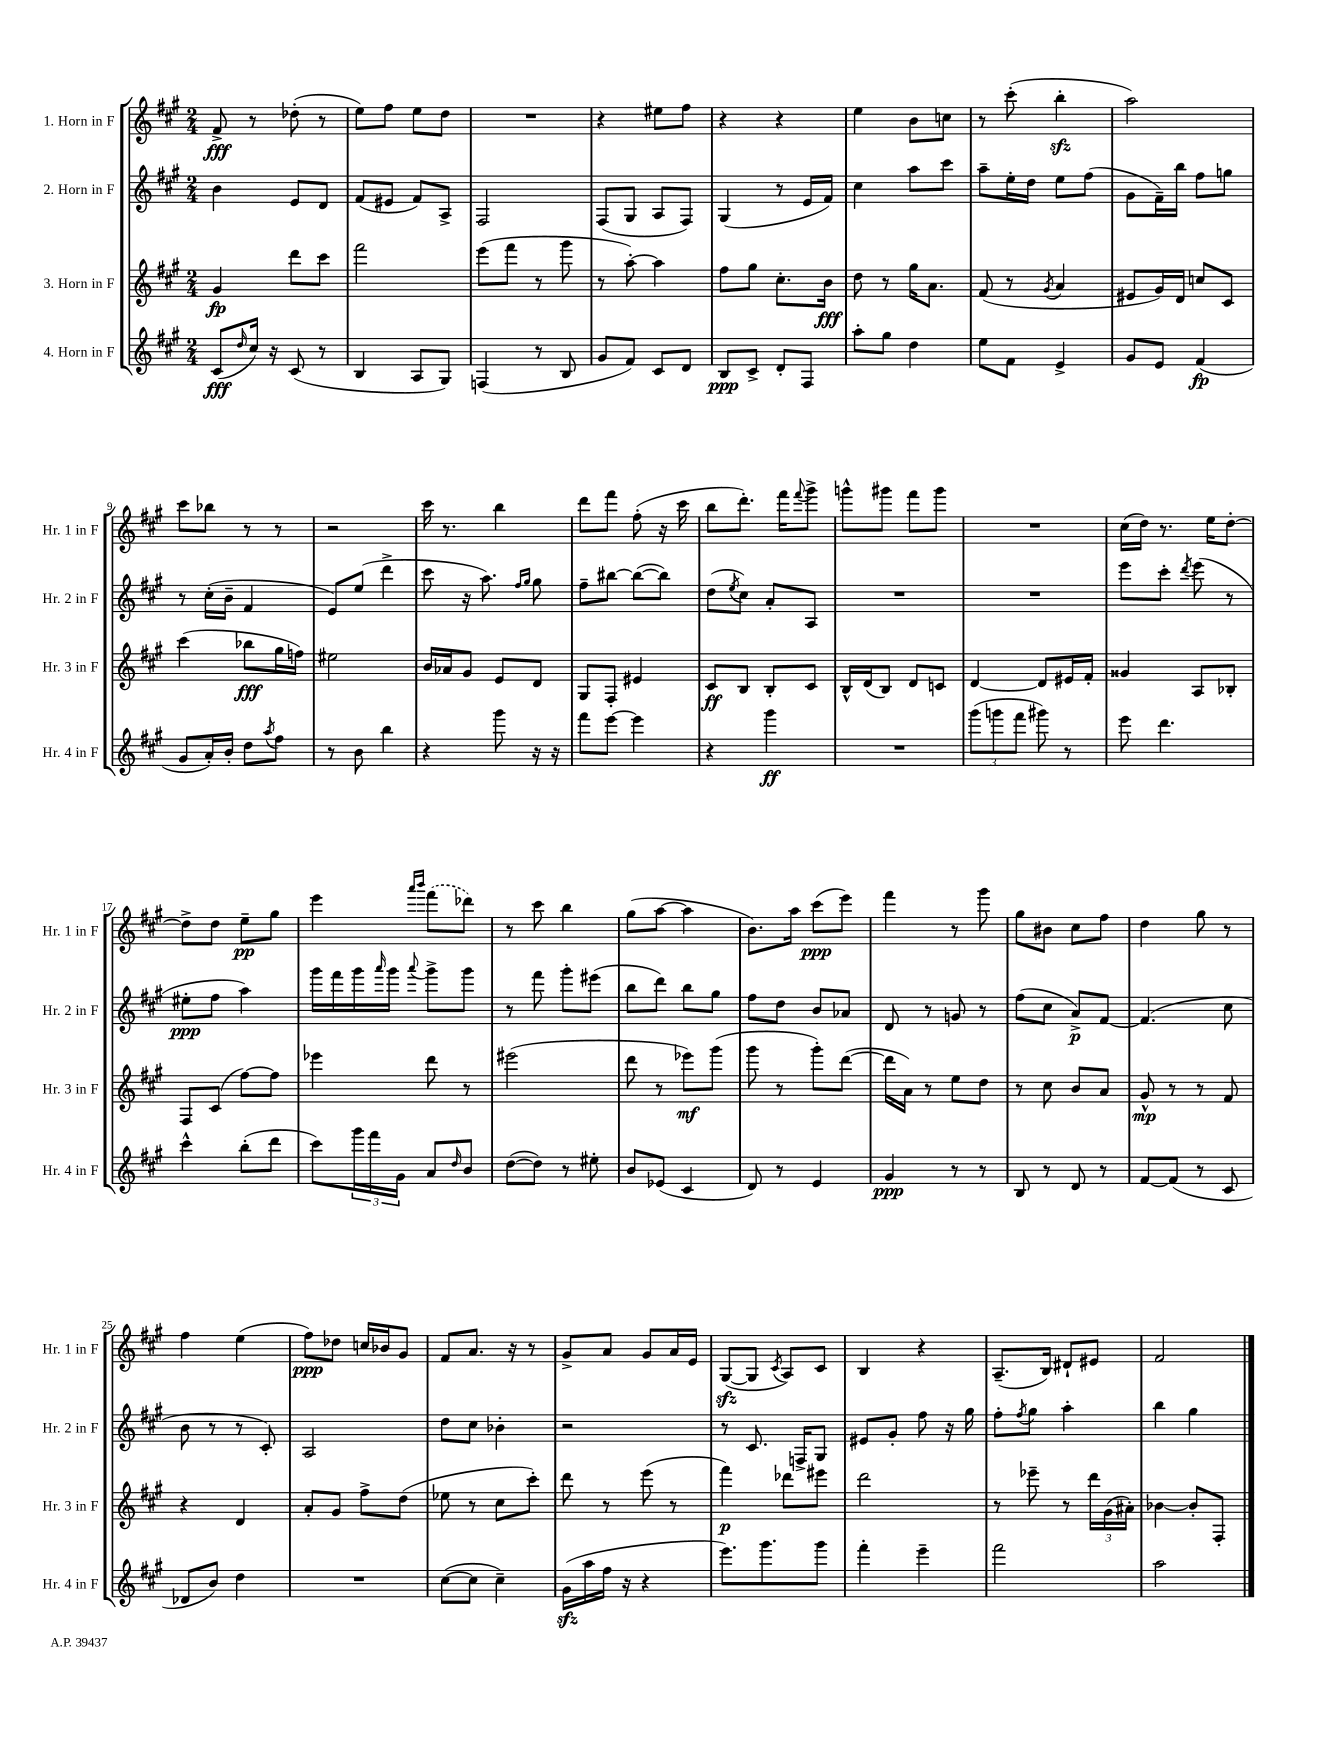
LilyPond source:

<<
\new StaffGroup <<
\new Staff = "s0" \with { instrumentName = "1. Horn in F" shortInstrumentName = "Hr. 1 in F" } {
    \clef treble \key a \major \numericTimeSignature \time 2/4
    fis'8->\fff r8 des''8-.( r8 |
    e''8) fis''8 e''8 d''8 |
    R2 |
    r4 eis''8 fis''8 |
    r4 r4 |
    e''4 b'8 c''8 |
    r8 cis'''8-.( b''4-.\sfz |
    a''2) |
    cis'''8 bes''8 r8 r8 |
    r2 |
    cis'''16 r8. b''4 |
    d'''8 fis'''8 fis''8-.( r16 cis'''16 |
    b''8 d'''8.-.) fis'''16 \appoggiatura { fis'''8 } gis'''8-> |
    g'''8-^ gis'''8 fis'''8 gis'''8 |
    R2 |
    cis''16( d''16) r8. e''16 d''8~-. |
    d''8-> d''8 e''8--\pp gis''8 |
    e'''4 \grace { a'''16 b'''16 } \once \slurDashed fis'''8( des'''8) |
    r8 cis'''8 b''4 |
    gis''8( a''8~ a''4 |
    b'8.) a''16 cis'''8\ppp( e'''8) |
    fis'''4 r8 gis'''8 |
    gis''8 bis'8 cis''8 fis''8 |
    d''4 gis''8 r8 |
    fis''4 e''4( |
    fis''8\ppp) des''8 c''16 bes'16 gis'8 |
    fis'8 a'8. r16 r8 |
    gis'8-> a'8 gis'8 a'16 e'16 |
    gis8~\sfz( gis8 \acciaccatura { cis'8 } a8) cis'8 |
    b4 r4 |
    a8.--( b16) dis'8-! eis'8 |
    fis'2 \bar "|." |
}
\new Staff = "s1" \with { instrumentName = "2. Horn in F" shortInstrumentName = "Hr. 2 in F" } {
    \clef treble \key a \major \numericTimeSignature \time 2/4
    b'4 e'8 d'8 |
    fis'8( eis'8 fis'8) a8-> |
    fis2 |
    fis8( gis8 a8 fis8) |
    gis4( r8 e'16 fis'16) |
    cis''4 a''8 cis'''8 |
    a''8-- e''16-. d''16 e''8 fis''8( |
    gis'8 fis'16--) b''16 fis''8 g''8 |
    r8 cis''16-.( b'16-- fis'4 |
    e'8) e''8( d'''4-> |
    cis'''8 r16 a''8.) \grace { fis''16 gis''16 } gis''8 |
    fis''8-- bis''8~ bis''8~( bis''8) |
    d''8( \acciaccatura { e''8 } cis''8) a'8-. a8 |
    R2 |
    R2 |
    e'''8 cis'''8-. \acciaccatura { d'''8 } e'''8( r8 |
    eis''8-.\ppp fis''8 a''4) |
    gis'''16 fis'''16 gis'''16 \grace { a'''16 } gis'''16 \appoggiatura { a'''8 } gis'''8-> gis'''8 |
    r8 fis'''8 gis'''8-. eis'''8( |
    b''8 d'''8) b''8 gis''8 |
    fis''8 d''8 b'8 aes'8 |
    d'8 r8 g'8 r8 |
    fis''8( cis''8 a'8->\p) fis'8~ |
    fis'4.( cis''8 |
    b'8 r8 r8 cis'8-.) |
    a2 |
    d''8 cis''8 bes'4-. |
    r2 |
    r8 cis'8. f16-> gis8 |
    eis'8 gis'8-. fis''8 r16 gis''16 |
    fis''8-. \acciaccatura { fis''8 } gis''8 a''4-. |
    b''4 gis''4 \bar "|." |
}
\new Staff = "s2" \with { instrumentName = "3. Horn in F" shortInstrumentName = "Hr. 3 in F" } {
    \clef treble \key a \major \numericTimeSignature \time 2/4
    gis'4\fp d'''8 cis'''8 |
    fis'''2 |
    e'''8( fis'''8 r8 gis'''8 |
    r8 a''8~-.) a''4 |
    fis''8 gis''8 cis''8.-. b'16\fff |
    d''8 r8 gis''16 a'8. |
    fis'8( r8 \acciaccatura { gis'8 } a'4 |
    eis'8 gis'16) d'16 c''8 cis'8 |
    cis'''4( bes''8\fff gis''16 f''16) |
    eis''2 |
    b'16 aes'16 gis'8 e'8 d'8 |
    gis8 fis8-. eis'4 |
    cis'8\ff b8 b8-. cis'8 |
    b16-^ d'16( b8) d'8 c'8 |
    d'4~ d'8 eis'16 fis'16-. |
    gisis'4 a8 bes8-. |
    fis8 cis'8( fis''8~) fis''8 |
    ees'''4 d'''8 r8 |
    eis'''2( |
    d'''8 r8 ees'''8\mf) gis'''8( |
    gis'''8 r8 gis'''8-.) d'''8~( |
    d'''16 a'16) r8 e''8 d''8 |
    r8 cis''8 b'8 a'8 |
    gis'8-^\mp r8 r8 fis'8 |
    r4 d'4 |
    a'8-. gis'8 fis''8-> d''8( |
    ees''8 r8 cis''8 cis'''8-.) |
    d'''8 r8 e'''8( r8 |
    fis'''4\p) des'''8 eis'''8 |
    d'''2 |
    r8 ees'''8-- r8 \tuplet 3/2 { d'''16 gis'16( ais'16-.) } |
    bes'4~ bes'8-. fis8-. \bar "|." |
}
\new Staff = "s3" \with { instrumentName = "4. Horn in F" shortInstrumentName = "Hr. 4 in F" } {
    \clef treble \key a \major \numericTimeSignature \time 2/4
    cis'8\fff( \grace { d''16 } cis''16) r16 cis'8( r8 |
    b4 a8 gis8) |
    f4( r8 b8 |
    gis'8 fis'8) cis'8 d'8 |
    b8\ppp cis'8-> d'8-. fis8 |
    a''8-. gis''8 d''4 |
    e''8 fis'8 e'4-> |
    gis'8 e'8 fis'4\fp( |
    gis'8 a'16-.) b'16-. d''8 \acciaccatura { a''8 } fis''8 |
    r8 b'8 b''4 |
    r4 gis'''8 r16 r16 |
    fis'''8 e'''8~ e'''4 |
    r4 gis'''4\ff |
    R2 |
    \tuplet 3/2 { gis'''8( g'''8 fis'''8 } gis'''8) r8 |
    e'''8 d'''4. |
    cis'''4-^ b''8-.( d'''8 |
    cis'''8) \tuplet 3/2 { gis'''16 fis'''16 gis'16 } a'8 \grace { d''16 } b'8 |
    d''8~( d''8) r8 eis''8-. |
    b'8 ees'8( cis'4 |
    d'8) r8 e'4 |
    gis'4\ppp r8 r8 |
    b8 r8 d'8 r8 |
    fis'8~ fis'8( r8 cis'8 |
    des'8 b'8) d''4 |
    R2 |
    cis''8~( cis''8 cis''4--) |
    gis'16\sfz( a''16 fis''16 r16 r4 |
    e'''8.) gis'''8. gis'''8 |
    fis'''4-. e'''4-- |
    fis'''2 |
    a''2 \bar "|." |
}
>>
>>
